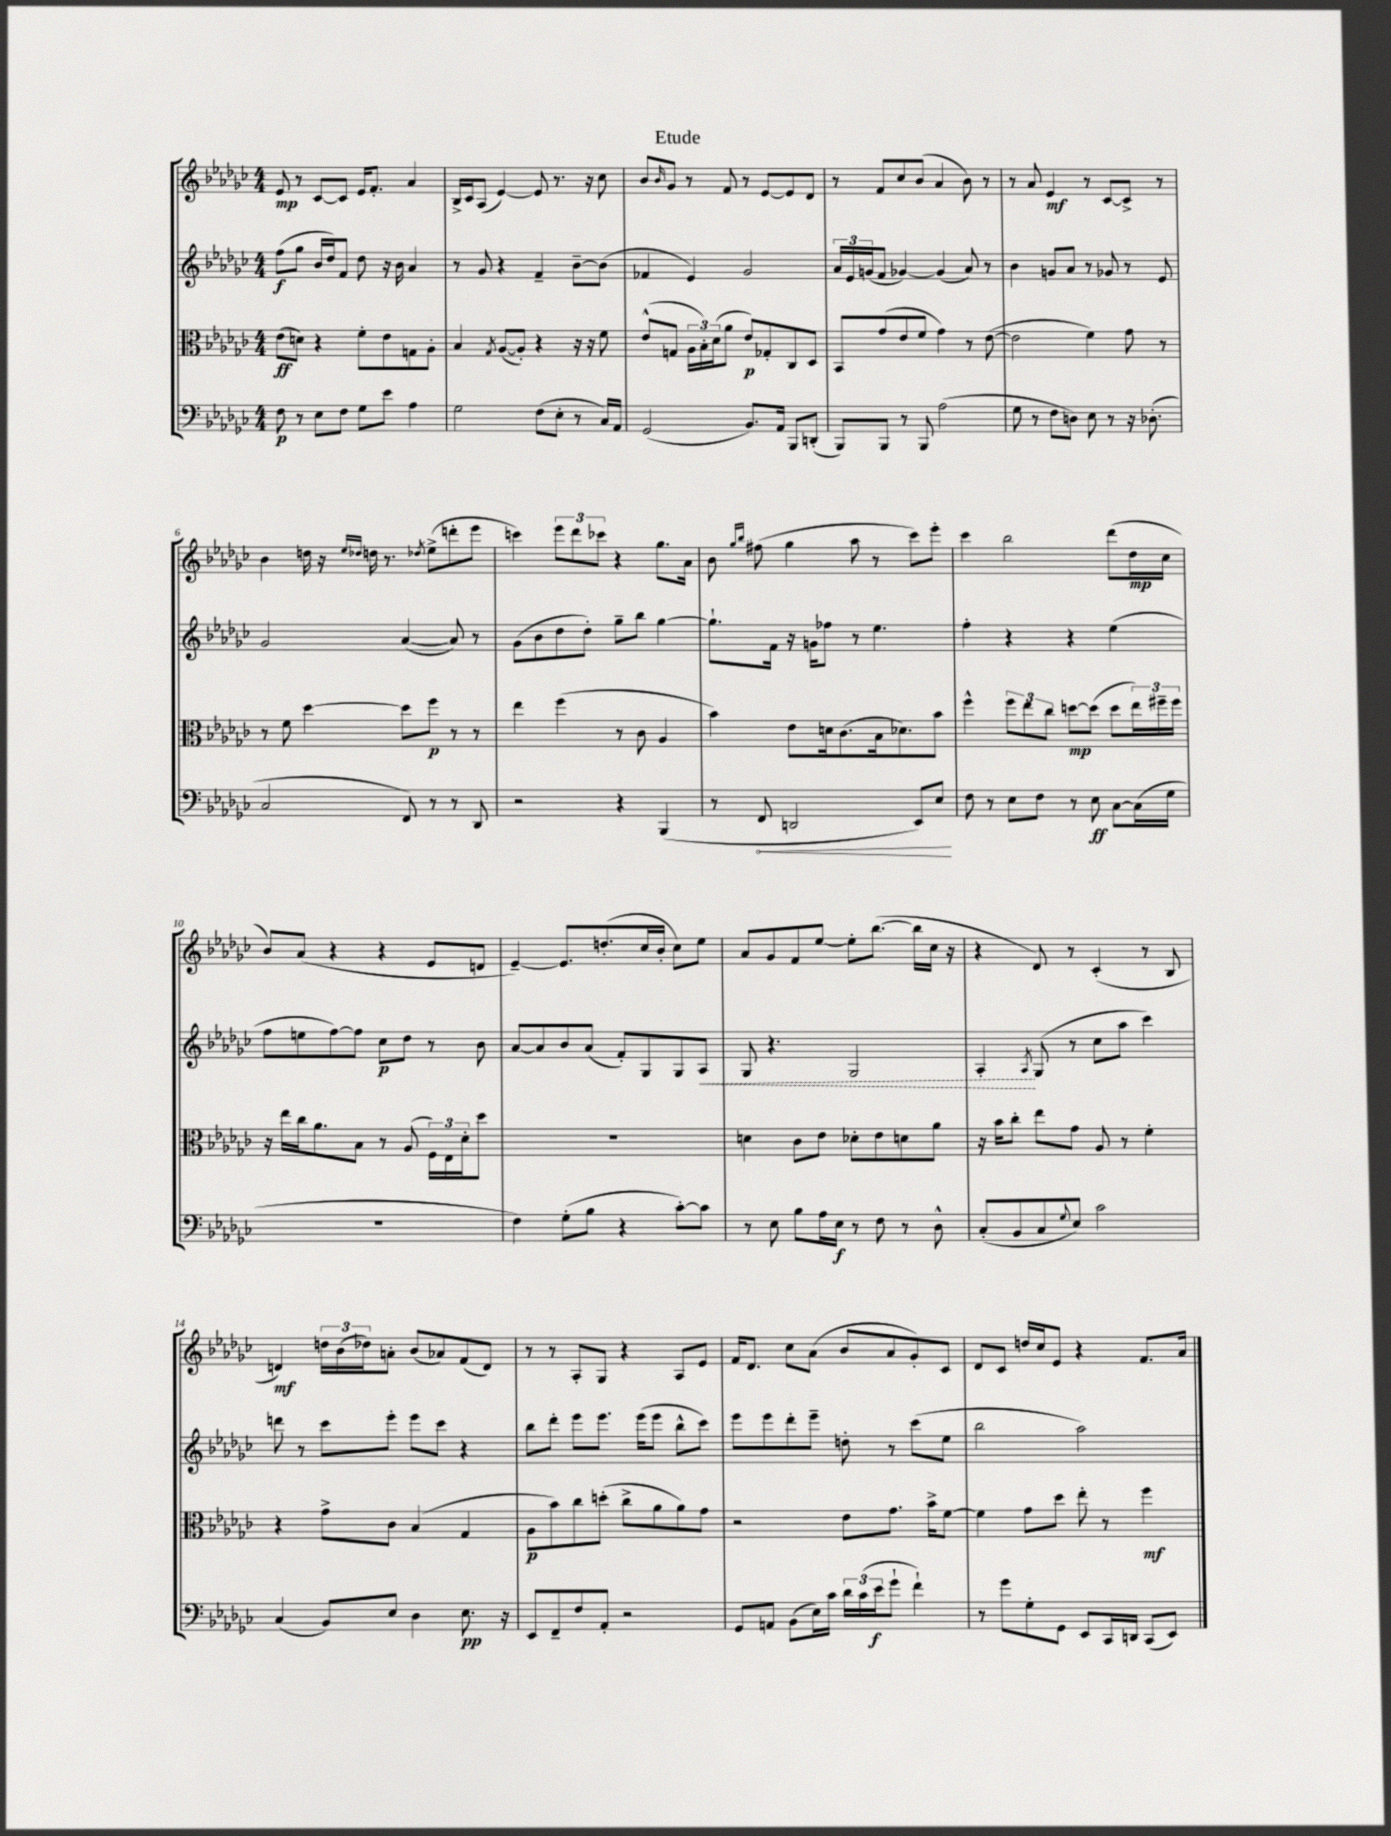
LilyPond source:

\header { title = "Etude" }
<<
\new StaffGroup <<
\new Staff = "s0" {
    \clef treble \key ges \major \numericTimeSignature \time 4/4
    ees'8\mp r8 ces'8~ ces'8 ees'16 f'8.-. aes'4 |
    bes16-> ces'16 aes8( ees'4~) ees'8 r8. r16 ces''8 |
    bes'8 \grace { bes'16 } ges'8 r8 f'8 r8 ees'8~ ees'8 des'8 |
    r8 f'8 ces''8 bes'8( aes'4 bes'8) r8 |
    r8 aes'8 ees'4\mf r8 ces'8~ ces'8-> r8 |
    bes'4 d''16 r16 \grace { ees''16 des''16 } d''16 r8. \acciaccatura { des''8 } ees''8->( d'''8-. ees'''8 |
    c'''4) \tuplet 3/2 { ees'''8 des'''8 ces'''8 } r4 ges''8. aes'16 |
    bes'8 \grace { ges''16 bes''16 } fis''8( ges''4 aes''8 r8 ces'''8) ees'''8-. |
    ces'''4 bes''2 des'''8( des''16\mp ces''16 |
    bes'8) aes'8( r4 r4 ees'8 d'8 |
    ees'4~--) ees'8. d''8.-.( ces''16 bes'16-. ces''8) ees''8 |
    aes'8 ges'8 f'8 ees''8~ ees''8-. bes''8.~( bes''16 ces''16 r16 |
    r4 des'8) r8 ces'4-.( r8 bes8 |
    d'4\mf) \tuplet 3/2 { d''16 bes'16( des''16) } a'8-. bes'8( aes'8) f'8( d'8) |
    r8 r8 aes8-. ges8 r4 aes8 ees'8 |
    f'16 des'8. ces''8 aes'8( bes'8 aes'8 ges'8-.) ces'8 |
    des'8 ces'8 d''16 ces''16 ees'8 r4 f'8. aes'16 \bar "|." |
}
\new Staff = "s1" {
    \clef treble \key ges \major \numericTimeSignature \time 4/4
    f''8\f( ges''8 bes'16 des''16) f'8 des''8 r16 bes'16 aes'4 |
    r8 ges'8 r4 f'4-- bes'8~-- bes'8( |
    fes'4 ees'4) ges'2 |
    \tuplet 3/2 { aes'16 ees'16 g'16( } f'8 ges'4~) ges'4( aes'8) r8 |
    bes'4 g'8 aes'8 r8 ges'8 r8 ees'8 |
    ges'2 aes'4~( aes'8) r8 |
    ges'8( bes'8 des''8 des''8-.) ges''8-- bes''8 ges''4~ |
    ges''8.-! f'16 r16 g'16 fes''8 r8 ees''4. |
    f''4-. r4 r4 ees''4( |
    f''8 e''8 f''8~) f''8 ces''8\p des''8 r8 bes'8 |
    aes'8~ aes'8 bes'8 aes'8( f'8-.) ges8 ges8 \once \override Hairpin.style = #'dashed-line aes8\< |
    ges8 r4. ges2 |
    aes4-.\! \acciaccatura { aes8 } ges8( r8 ces''8 aes''8 ces'''4) |
    d'''8 r8 ces'''8 ees'''8-. ees'''8 ces'''8 r4 |
    bes''8 des'''8-. ees'''8 ees'''8. ees'''16( ees'''8 bes''8-^ ces'''8) |
    ees'''8 ees'''8 des'''8-. ees'''8-- d''8-. r8 ces'''8( ees''8 |
    bes''2 aes''2) \bar "|." |
}
\new Staff = "s2" {
    \clef alto \key ges \major \numericTimeSignature \time 4/4
    ees'8\ff( d'8) r4 f'8-. ees'8 g8 aes8-. |
    bes4 \acciaccatura { ges8 } aes8~( aes8-.) r4 r16 r16 f'8 |
    ees'8-^( g8 \tuplet 3/2 { aes16 bes16-.) des'16( } aes'8 ees'8\p) ges8-. ces8 des8 |
    bes,8 ges'8( ees'8 f'8 ges'4) r8 ees'8~( |
    ees'2 f'4) ges'8 r8 |
    r8 f'8 des''4~ des''8 f''8\p r8 r8 |
    ees''4 f''4( r8 ces'8 aes4 |
    bes'4) ees'8 d'16 ces'8.( bes16 des'8.) bes'8 |
    f''4-^ \tuplet 3/2 { f''8 ees''8 ces''8 } d''8~\mp d''8( d''8 \tuplet 3/2 { ees''16) fis''16-- fis''16 } |
    r16 ees''16 ces''16 aes'8. bes8 r8 aes8( \tuplet 3/2 { f16) ees16 des'16-. } des''8 |
    R1 |
    d'4 ces'8 ees'8 des'8-. ees'8 d'8 aes'8 |
    r16 bes'16 ces''8-. ees''8 ges'8 aes8 r8 f'4-. |
    r4 ges'8-> ces'8 bes4( ges4 |
    aes8\p bes'8) ces''8 d''8-.( ces''8-> aes'8 aes'8) ges'8 |
    r2 ees'8 ges'8. bes'16-> f'8~ |
    f'4 ges'8 des''8 ees''8-. r8 f''4\mf \bar "|." |
}
\new Staff = "s3" {
    \clef bass \key ges \major \numericTimeSignature \time 4/4
    f8\p r8 ees8 f8 ges8 ees'8 aes4 |
    ges2 f8( ees8-. r8 ces16) aes,16 |
    ges,2( bes,8.) aes,16 bes,,8 d,8-.( |
    bes,,8) bes,,8 r8 bes,,8 aes2( |
    ges8 r8 f8 d8) ees8 r8 r16 des8.-.( |
    ces2 f,8) r8 r8 des,8 |
    r2 r4 bes,,4( |
    r8 \once \override Hairpin.circled-tip = ##t f,8\< d,2 ees,8) ees8\! |
    f8 r8 ees8 f8 r8 ees8\ff ces8~ ces16( ges16 |
    R1 |
    f4) ges8-.( bes8 r4 ces'8~-.) ces'8 |
    r8 ees8 bes8 aes16 ees16\f r8 f8 r8 des8-^ |
    ces8-.( bes,8 ces8 \appoggiatura { ges8 } ees8) ces'2 |
    ces4( bes,8) ees8 des4 ees8.\pp r16 |
    ees,8 f,8-- f8 aes,8-. r2 |
    ges,8 a,8 bes,8( ees16) ces'16 \tuplet 3/2 { des'16 ces'16( ees'16\f } ges'8-! f'4-!) |
    r8 ges'8 ges8-. ges,8 ees,8 ces,16 d,16 ces,8( ees,8) \bar "|." |
}
>>
>>
